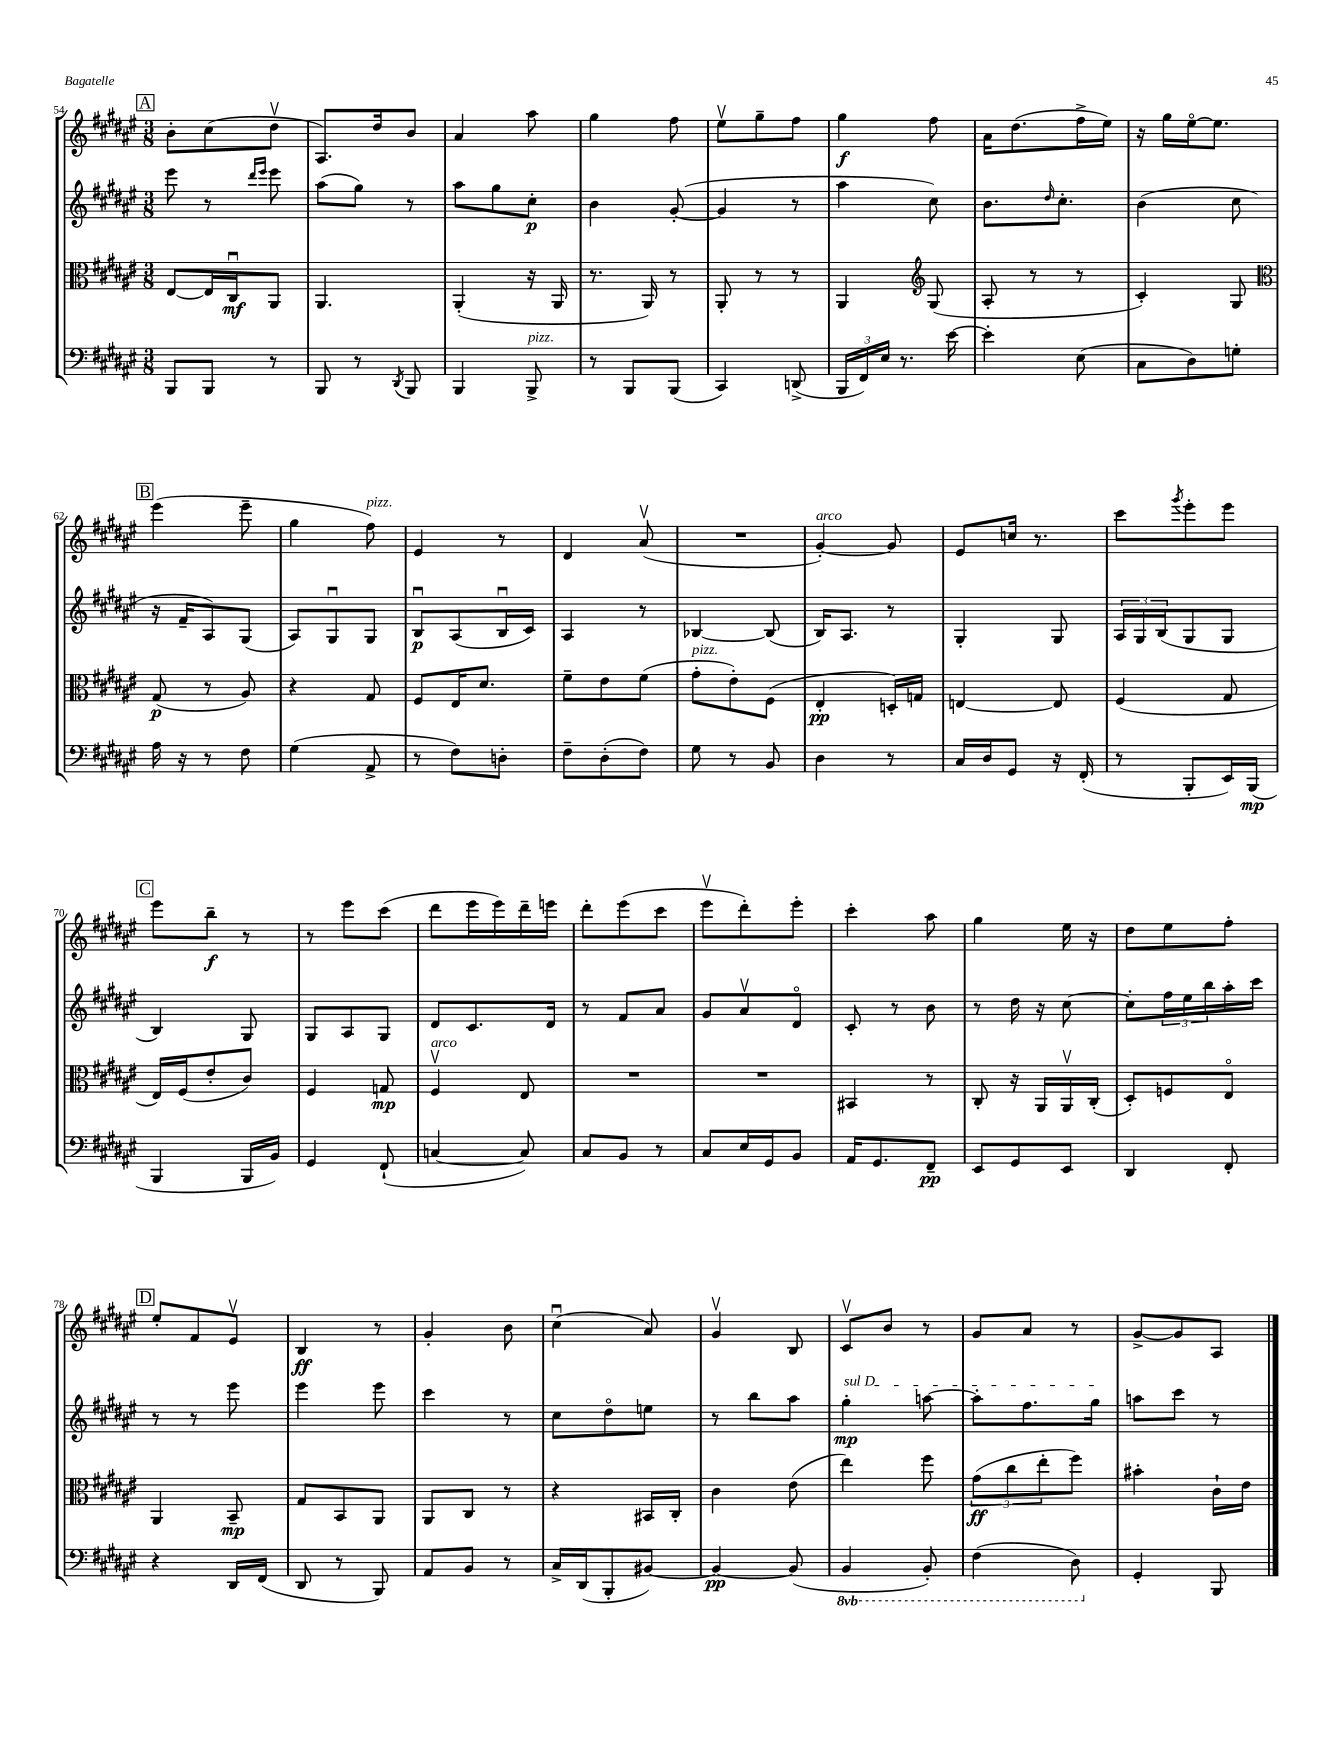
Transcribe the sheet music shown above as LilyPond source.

<<
\new StaffGroup <<
\new Staff = "s0" {
    \clef treble \key fis \major \numericTimeSignature \time 3/8
    \mark \markup { \box "A" } b'8-. cis''8( dis''8\upbow |
    ais8.) dis''16 b'8 |
    ais'4 ais''8 |
    gis''4 fis''8 |
    eis''8\upbow gis''8-- fis''8 |
    gis''4\f fis''8 |
    ais'16 dis''8.( fis''16-> eis''16) |
    r16 gis''16 eis''16~\flageolet eis''8. |
    \mark \markup { \box "B" } eis'''4( eis'''8-- |
    gis''4 fis''8^\markup { \italic "pizz." }) |
    eis'4 r8 |
    dis'4 ais'8\upbow( |
    R4. |
    gis'4~-.^\markup { \italic "arco" }) gis'8 |
    eis'8 c''16 r8. |
    cis'''8 \acciaccatura { gis'''8 } eis'''8-. eis'''8 |
    \mark \markup { \box "C" } eis'''8 b''8--\f r8 |
    r8 eis'''8 cis'''8( |
    dis'''8 eis'''16 eis'''16) dis'''16-- e'''16 |
    dis'''8-. eis'''8( cis'''8 |
    eis'''8\upbow dis'''8-.) eis'''8-. |
    cis'''4-. ais''8 |
    gis''4 eis''16 r16 |
    dis''8 eis''8 fis''8-. |
    \mark \markup { \box "D" } eis''8-. fis'8 eis'8\upbow |
    b4\ff r8 |
    gis'4-. b'8 |
    cis''4\downbow( ais'8) |
    gis'4\upbow b8 |
    cis'8\upbow b'8 r8 |
    gis'8 ais'8 r8 |
    gis'8~-> gis'8 ais8 \bar "|." |
}
\new Staff = "s1" {
    \clef treble \key fis \major \numericTimeSignature \time 3/8
    \mark \markup { \box "A" } eis'''8 r8 \grace { dis'''16 eis'''16 } eis'''8 |
    ais''8( gis''8) r8 |
    ais''8 gis''8 cis''8-.\p |
    b'4 gis'8~-.( |
    gis'4 r8 |
    ais''4 cis''8) |
    b'8. \grace { dis''16 } cis''8.-. |
    b'4( cis''8 |
    \mark \markup { \box "B" } r16 fis'16-- ais8) gis8( |
    ais8) gis8\downbow gis8 |
    b8\downbow\p ais8( b16\downbow cis'16) |
    ais4 r8 |
    bes4~ bes8( |
    b16) ais8. r8 |
    gis4-. gis8 |
    \tuplet 3/2 { ais16 gis16 b16( } gis8 gis8 |
    \mark \markup { \box "C" } b4) gis8 |
    gis8 ais8 gis8 |
    dis'8 cis'8. dis'16 |
    r8 fis'8 ais'8 |
    gis'8 ais'8\upbow dis'8\flageolet |
    cis'8-. r8 b'8 |
    r8 dis''16 r16 cis''8~ |
    cis''8-. \tuplet 3/2 { fis''16 eis''16 b''16 } ais''16-. cis'''16 |
    \mark \markup { \box "D" } r8 r8 eis'''8 |
    eis'''4 eis'''8 |
    cis'''4 r8 |
    cis''8 dis''8\flageolet e''8 |
    r8 b''8 ais''8 |
    \once \override TextSpanner.bound-details.left.text = \markup { \italic "sul D" } gis''4-.\mp\startTextSpan a''8~ |
    a''8-. fis''8. gis''16\stopTextSpan |
    a''8 cis'''8 r8 \bar "|." |
}
\new Staff = "s2" {
    \clef alto \key fis \major \numericTimeSignature \time 3/8
    \mark \markup { \box "A" } eis8~ eis16 cis16\downbow\mf ais,8 |
    ais,4. |
    ais,4-.( r16 ais,16 |
    r8. ais,16) r8 |
    ais,8-. r8 r8 |
    ais,4 \clef treble gis8( |
    ais8-. r8 r8 |
    cis'4-.) gis8 |
    \mark \markup { \box "B" } \clef alto gis8\p( r8 ais8) |
    r4 gis8 |
    fis8 eis16 dis'8. |
    fis'8-- eis'8 fis'8( |
    gis'8-.^\markup { \italic "pizz." } eis'8-.) fis8( |
    eis4-.\pp d16-.) g16 |
    e4~ e8 |
    fis4( gis8 |
    \mark \markup { \box "C" } eis16) fis16( eis'8-. cis'8) |
    fis4 g8\mp |
    fis4\upbow^\markup { \italic "arco" } eis8 |
    R4. |
    R4. |
    bis,4 r8 |
    cis8-. r16 ais,16 ais,16\upbow cis16-.( |
    dis8-.) f8 eis8\flageolet |
    \mark \markup { \box "D" } ais,4 b,8--\mp |
    gis8 b,8 ais,8 |
    ais,8 cis8 r8 |
    r4 bis,16 cis16-. |
    cis'4 eis'8( |
    eis''4) fis''8 |
    \tuplet 3/2 { gis'8\ff( cis''8 eis''8-. } fis''8) |
    bis'4-. cis'16-! eis'16 \bar "|." |
}
\new Staff = "s3" {
    \clef bass \key fis \major \numericTimeSignature \time 3/8 \set Staff.ottavationMarkups = #ottavation-simple-ordinals
    \mark \markup { \box "A" } b,,8 b,,8 r8 |
    b,,8 r8 \acciaccatura { dis,8 } b,,8 |
    b,,4 b,,8->^\markup { \italic "pizz." } |
    r8 b,,8 b,,8( |
    cis,4) d,8->( |
    \tuplet 3/2 { b,,16 fis,16) eis16 } r8. eis'16~ |
    eis'4-. eis8( |
    cis8 dis8) g8-. |
    \mark \markup { \box "B" } ais16 r16 r8 fis8 |
    gis4( ais,8-> |
    r8 fis8) d8-. |
    fis8-- dis8-.( fis8) |
    gis8 r8 b,8 |
    dis4 r8 |
    cis16 dis16 gis,8 r16 fis,16-.( |
    r8 b,,8-. eis,16) b,,16\mp( |
    \mark \markup { \box "C" } b,,4 b,,16 b,16) |
    gis,4 fis,8-!( |
    c4~ c8) |
    cis8 b,8 r8 |
    cis8 eis16 gis,16 b,8 |
    ais,16 gis,8. fis,8--\pp |
    eis,8 gis,8 eis,8 |
    dis,4 fis,8-. |
    \mark \markup { \box "D" } r4 dis,16 fis,16( |
    dis,8 r8 b,,8) |
    ais,8 b,8 r8 |
    cis16-> dis,16( b,,8-. bis,8~) |
    bis,4~\pp bis,8( |
    \ottava #-1 b,,4 b,,8-.) |
    fis,4( dis,8) \ottava #0 |
    gis,4-. b,,8 \bar "|." |
}
>>
>>
\layout { \context { \Score currentBarNumber = #54 } }
